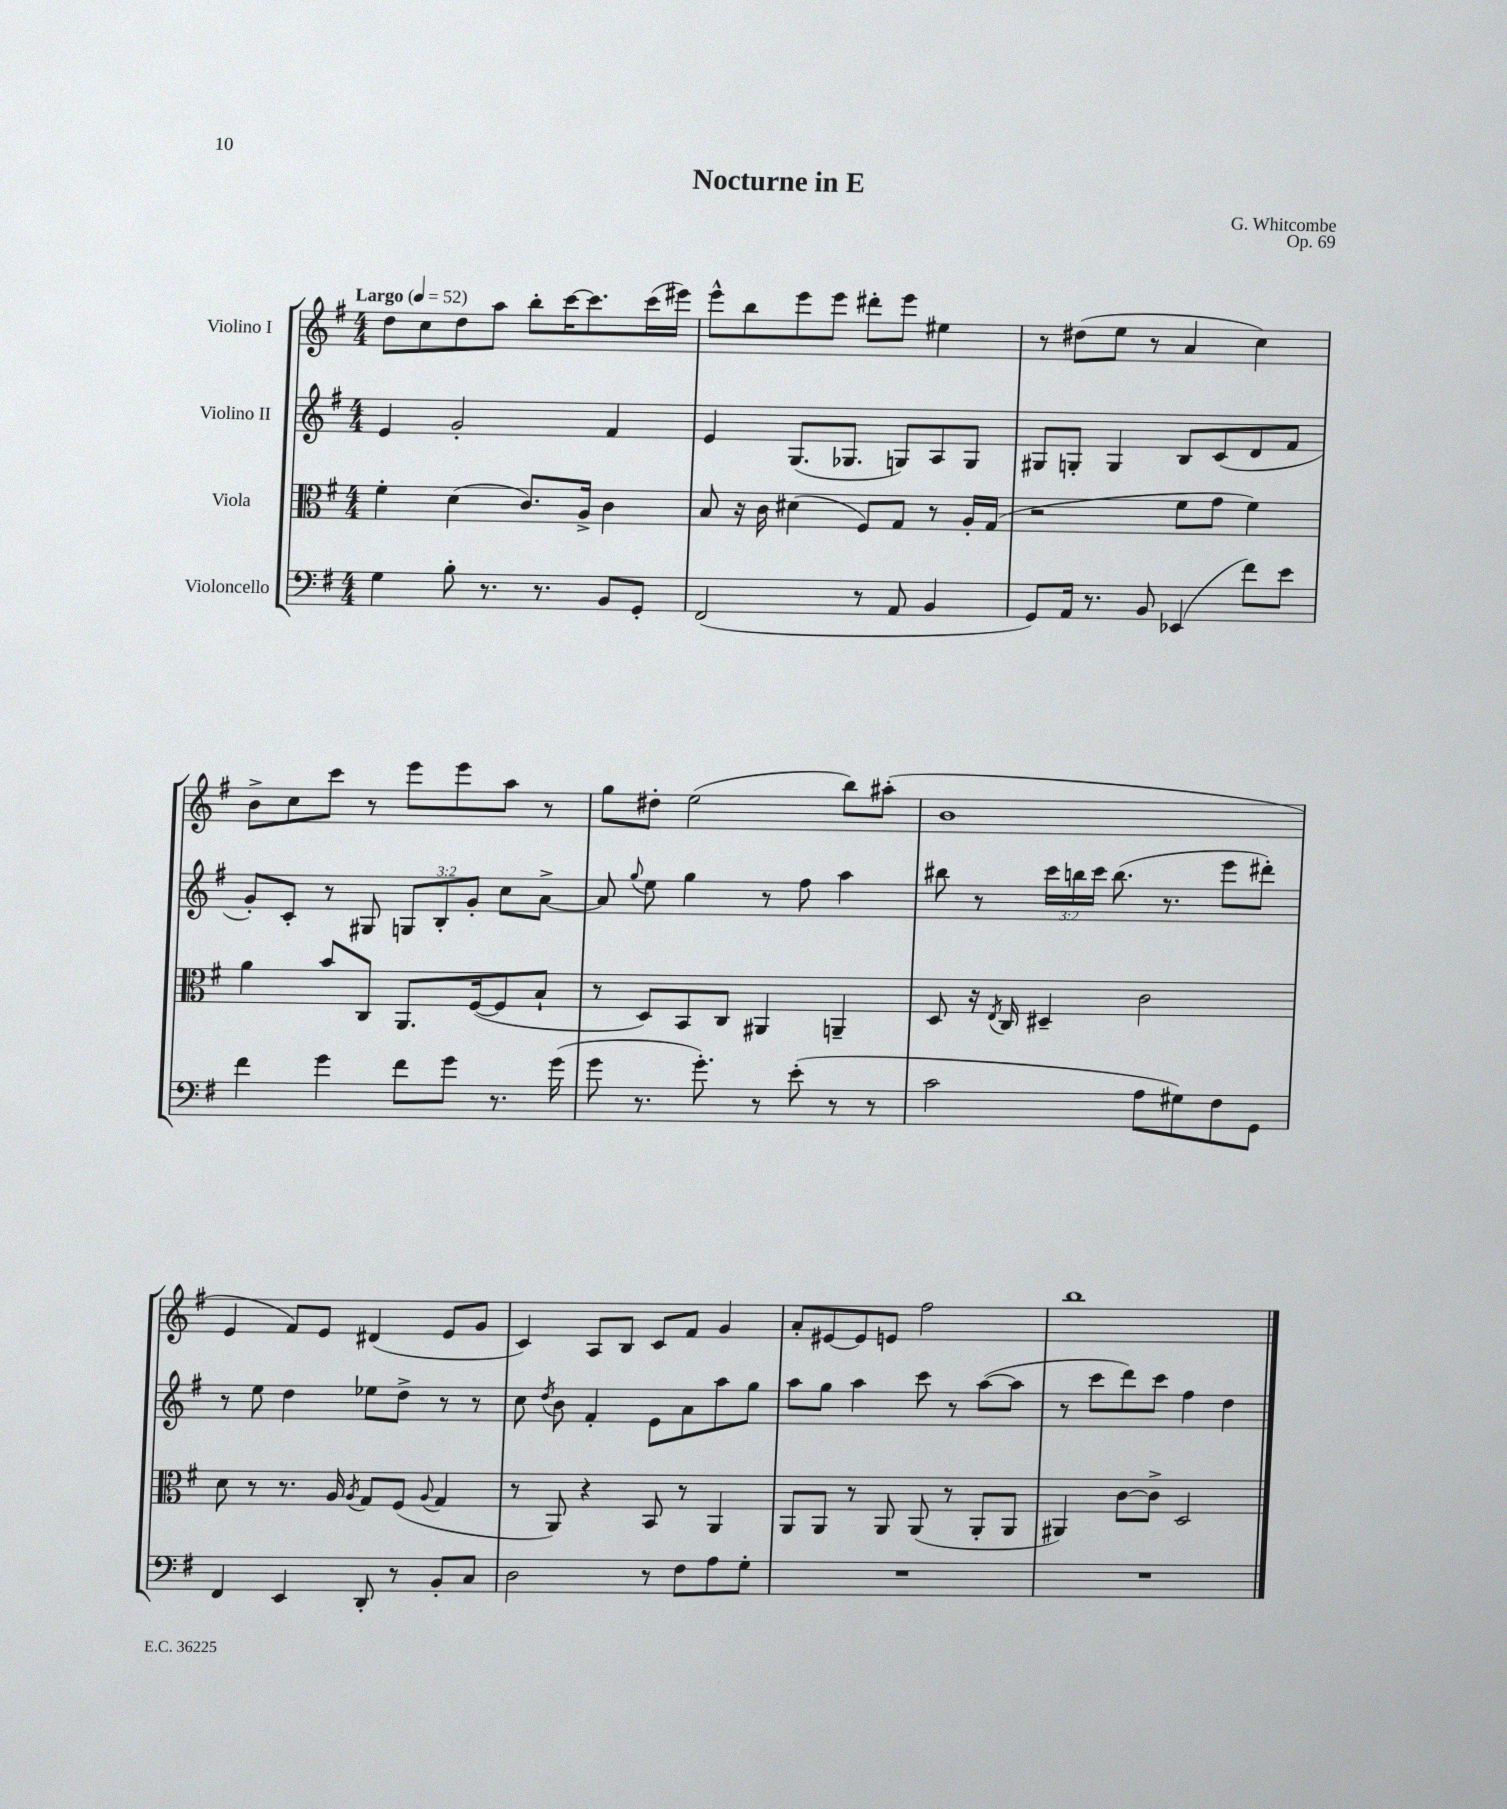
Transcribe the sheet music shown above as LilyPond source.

\header { title = "Nocturne in E" composer = "G. Whitcombe" opus = "Op. 69" }
<<
\new StaffGroup <<
\new Staff = "s0" \with { instrumentName = "Violino I" } {
    \clef treble \key g \major \numericTimeSignature \time 4/4 \tempo "Largo" 4 = 52
    \autoBeamOff d''8[ c''8 d''8 a''8] b''8[-. c'''16~ c'''8. c'''16( eis'''16]) |
    e'''8[-^ b''8 e'''8 e'''8] dis'''8[-. e'''8] eis''4 |
    r8 dis''8[( e''8] r8 a'4 c''4) |
    b'8[-> c''8 c'''8] r8 e'''8[ e'''8 a''8] r8 |
    g''8[ dis''8]-. e''2( b''8[) ais''8]-.( |
    b'1 |
    e'4 fis'8[) e'8] dis'4( e'8[ g'8] |
    c'4) a8[ b8] c'8[ fis'8] g'4 |
    a'8[-. eis'8~ eis'8 e'8] fis''2 |
    b''1 \bar "|." |
}
\new Staff = "s1" \with { instrumentName = "Violino II" } {
    \clef treble \key g \major \numericTimeSignature \time 4/4 \override Staff.TupletNumber.text = #tuplet-number::calc-fraction-text
    \autoBeamOff e'4 g'2-. fis'4 |
    e'4 g8.[( ges8.] g8[) a8 g8] |
    gis8[ g8]-. g4 b8[ c'8( d'8 fis'8] |
    g'8[-.) c'8]-. r8 gis8 \tuplet 3/2 { g8[ b8-. g'8]-. } c''8[ a'8]~-> |
    a'8 \appoggiatura { g''8 } e''8 g''4 r8 fis''8 a''4 |
    bis''8 r8 \tuplet 3/2 { c'''16[ b''16 c'''16] } b''8.( r8. e'''8[ dis'''8]-.) |
    r8 e''8 d''4 ees''8[ d''8]-> r8 r8 |
    c''8 \acciaccatura { d''8 } b'8 fis'4-. e'8[ a'8 a''8 g''8] |
    a''8[ g''8] a''4 c'''8 r8 a''8[~( a''8] |
    r8 c'''8[ d'''8) c'''8] fis''4 d''4 \bar "|." |
}
\new Staff = "s2" \with { instrumentName = "Viola" } {
    \clef alto \key g \major \numericTimeSignature \time 4/4
    \autoBeamOff fis'4-. d'4( c'8.[) a16]-> c'4 |
    b8 r16 c'16 dis'4( fis8[) g8] r8 a16[-. g16]( |
    r2 fis'8[ g'8] fis'4) |
    a'4 b'8[ c8] a,8.[ fis16~( fis8 b8]-! |
    r8 d8[) b,8 c8] ais,4 a,4-- |
    d8 r16 \acciaccatura { e8 } c16 dis4-- c'2 |
    d'8 r8 r8. a16 \acciaccatura { a8 } g8[ fis8]( \appoggiatura { a8 } g4 |
    r8 a,8) r4 b,8 r8 a,4 |
    a,8[ a,8] r8 a,8 a,8( r8 a,8[-. a,8] |
    ais,4) c'8[~ c'8]-> d2 \bar "|." |
}
\new Staff = "s3" \with { instrumentName = "Violoncello" } {
    \clef bass \key g \major \numericTimeSignature \time 4/4
    \autoBeamOff g4 b8-. r8. r8. b,8[ g,8]-. |
    fis,2( r8 a,8 b,4 |
    g,8[) a,16] r8. b,8 ees,4( fis'8[) e'8] |
    fis'4 g'4 fis'8[ g'8] r8. g'16( |
    g'8 r8. g'8.-.) r8 e'8-.( r8 r8 |
    c'2 a8[ gis8) fis8 g,8] |
    fis,4 e,4 d,8-. r8 b,8[-. c8] |
    d2 r8 fis8[ a8 g8]-. |
    R1 |
    R1 \bar "|." |
}
>>
>>
\layout { \context { \Score \remove "Bar_number_engraver" } }
